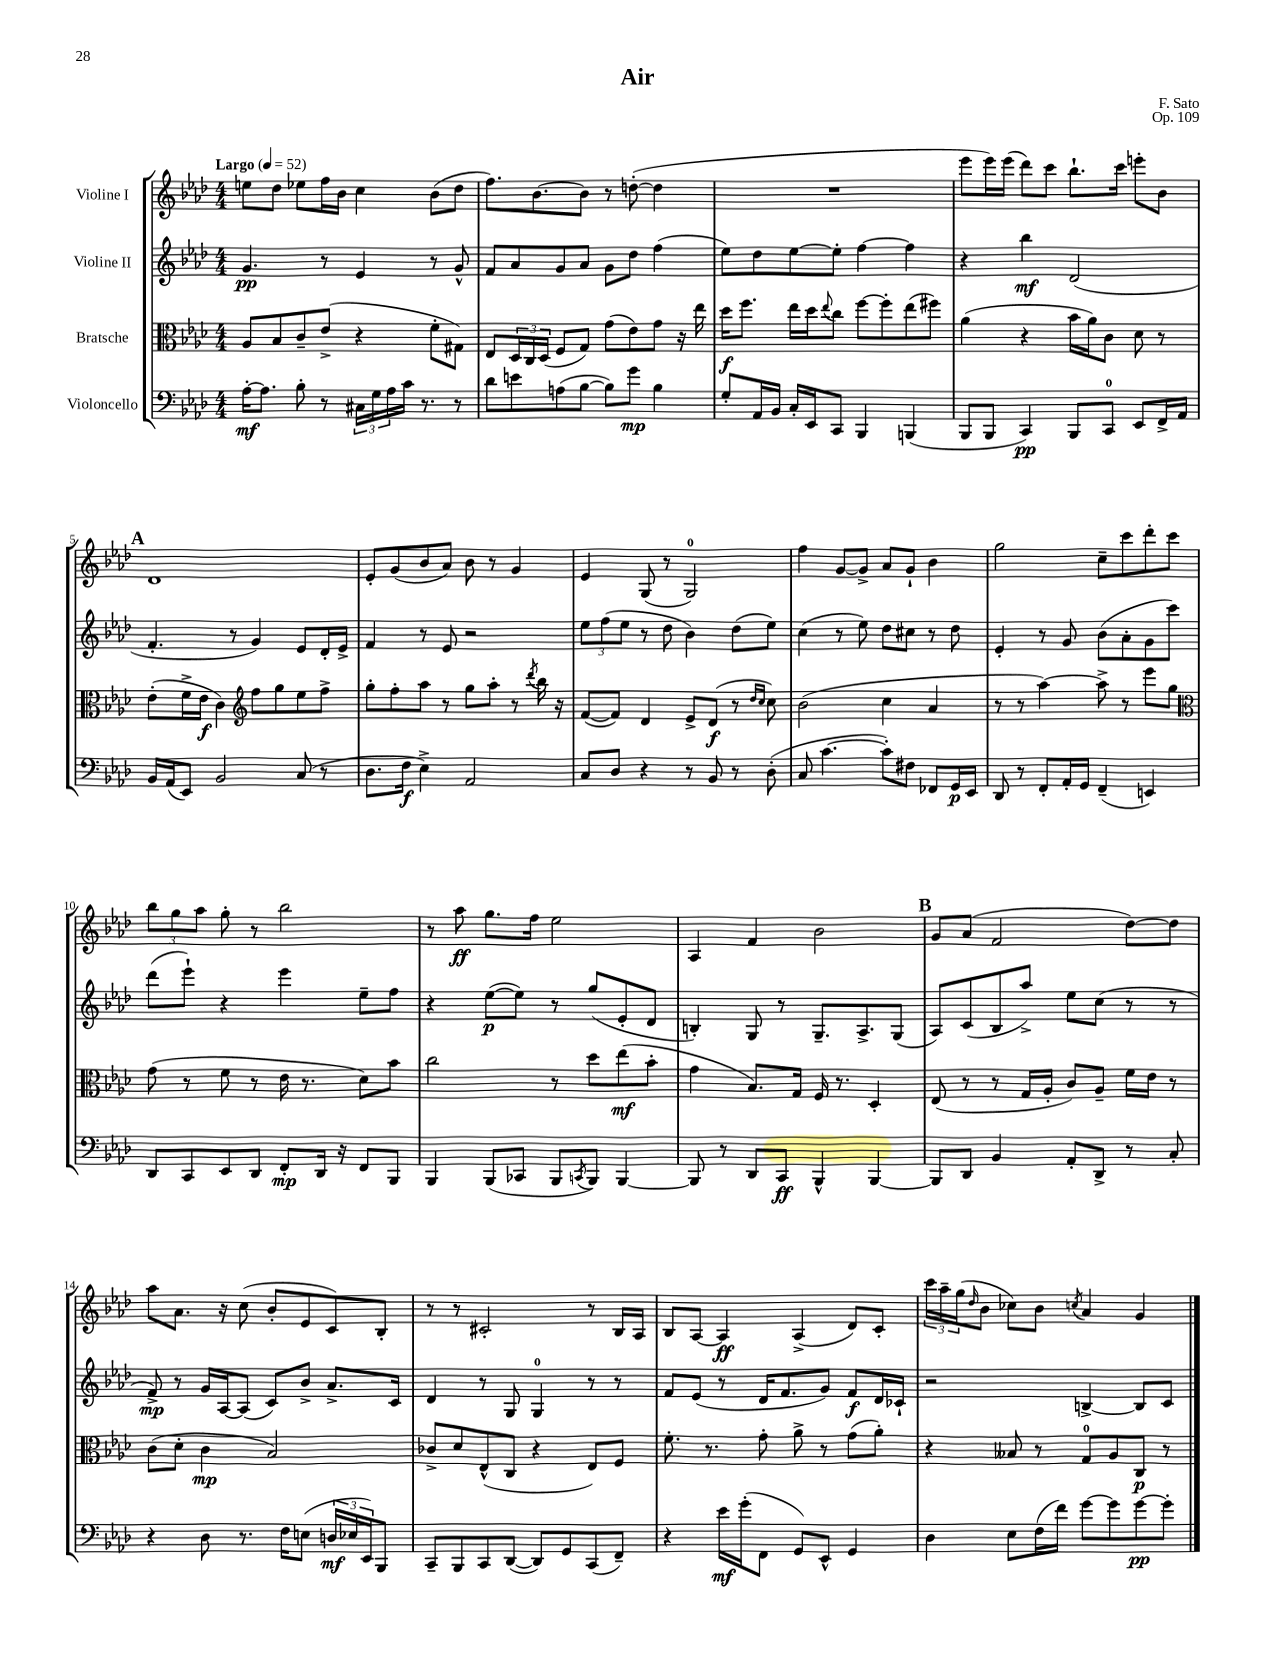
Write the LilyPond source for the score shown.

\header { title = "Air" composer = "F. Sato" opus = "Op. 109" }
<<
\new StaffGroup <<
\new Staff = "s0" \with { instrumentName = "Violine I" } {
    \clef treble \key aes \major \numericTimeSignature \time 4/4 \tempo "Largo" 4 = 52
    e''8 des''8 ees''8 f''16 bes'16 c''4 bes'8( des''8 |
    f''8.) bes'8.~ bes'8 r8 d''8~-.( d''4 |
    R1 |
    ees'''8 ees'''16) ees'''16( des'''8) c'''8 bes''8.-! c'''16 e'''8-. bes'8 |
    \mark \markup { \bold "A" } des'1 |
    ees'8-. g'8( bes'8 aes'8) bes'8 r8 g'4 |
    ees'4 g8( r8 g2-0) |
    f''4 g'8~ g'8-> aes'8 g'8-! bes'4 |
    g''2 c''8-- c'''8 des'''8-. c'''8 |
    \tuplet 3/2 { bes''8 g''8 aes''8 } g''8-. r8 bes''2 |
    r8 aes''8\ff g''8. f''16 ees''2 |
    aes4 f'4 bes'2 |
    \mark \markup { \bold "B" } g'8 aes'8( f'2 des''8~) des''8 |
    aes''8 aes'8. r16 c''8( bes'8-. ees'8 c'8) bes8-. |
    r8 r8 cis'2-. r8 bes16 aes16 |
    bes8 aes8~ aes4\ff aes4->( des'8) c'8-. |
    \tuplet 3/2 { c'''16 aes''16-- g''16( } \grace { des''16 } bes'8 ces''8) bes'8 \acciaccatura { c''8 } aes'4 g'4 \bar "|." |
}
\new Staff = "s1" \with { instrumentName = "Violine II" } {
    \clef treble \key aes \major \numericTimeSignature \time 4/4
    g'4.\pp r8 ees'4 r8 g'8-^ |
    f'8 aes'8 g'8 aes'8 g'8 des''8 f''4( |
    ees''8) des''8 ees''8~ ees''8-. f''4~ f''4 |
    r4 bes''4\mf des'2( |
    \mark \markup { \bold "A" } f'4.-. r8 g'4) ees'8 des'16-. ees'16-> |
    f'4 r8 ees'8 r2 |
    \tuplet 3/2 { ees''8 f''8( ees''8 } r8 des''8 bes'4) des''8( ees''8) |
    c''4( r8 ees''8) des''8 cis''8 r8 des''8 |
    ees'4-. r8 g'8 bes'8( aes'8-. g'8 c'''8) |
    des'''8( ees'''8-!) r4 ees'''4 ees''8-- f''8 |
    r4 ees''8~\p( ees''8) r8 g''8( ees'8-. des'8 |
    b4-.) g8 r8 g8.-- aes8.-> g8( |
    \mark \markup { \bold "B" } aes8) c'8( bes8 aes''8->) ees''8 c''8( r8 r8 |
    f'8->\mp) r8 g'16 aes16~ aes8( c'8) bes'8-> aes'8.-> c'16 |
    des'4 r8 g8 g4-0 r8 r8 |
    f'8 ees'8( r8 des'16 f'8. g'8) f'8\f des'16 ces'16-! |
    r2 b4~-> b8 c'8 \bar "|." |
}
\new Staff = "s2" \with { instrumentName = "Bratsche" } {
    \clef alto \key aes \major \numericTimeSignature \time 4/4
    aes8 bes8 c'8-- ees'8->( r4 f'8-. gis8) |
    ees8 \tuplet 3/2 { des16 c16 des16( } f8 g8) g'8( ees'8) g'8 r16 ees''16 |
    des''16\f f''8. ees''16 des''16 \appoggiatura { ees''8 } c''8 f''8~ f''8-. ees''8( fis''8) |
    aes'4( r4 bes'16 aes'16) c'8 des'8 r8 |
    \mark \markup { \bold "A" } ees'8-.( f'16-> ees'16\f c'4) \clef treble f''8 g''8 ees''8 f''8-> |
    g''8-. f''8-. aes''8 r8 g''8 aes''8-. r8 \acciaccatura { des'''8 } bes''16 r16 |
    f'8~( f'8) des'4 ees'8-> des'8\f( r8 \grace { des''16 c''16 } c''8) |
    bes'2( c''4 aes'4 |
    r8 r8 aes''4~) aes''8-> r8 ees'''8 g''8 |
    \clef alto g'8( r8 f'8 r8 ees'16 r8. des'8) bes'8 |
    c''2 r8 des''8 ees''8\mf( bes'8-. |
    g'4 bes8.) g16 f16 r8. des4-. |
    \mark \markup { \bold "B" } ees8( r8 r8 g16 aes16-. c'8) aes8-- f'16 ees'16 r8 |
    c'8( des'8-. c'4\mp bes2) |
    ces'8-> des'8 ees8-^( c8 r4 ees8) f8 |
    f'8.-. r8. g'8-. aes'8-> r8 g'8( aes'8-.) |
    r4 beses8 r8 g8-0 aes8 c8\p r8 \bar "|." |
}
\new Staff = "s3" \with { instrumentName = "Violoncello" } {
    \clef bass \key aes \major \numericTimeSignature \time 4/4
    aes16~-.\mf aes8. bes8-. r8 \tuplet 3/2 { cis16 g16 aes16 } c'16 r8. r8 |
    des'8 e'8 a8( bes8~ bes8) g'8\mp bes4 |
    g8-. aes,16 bes,16 c16-. ees,16 c,8 bes,,4 b,,4( |
    bes,,8 bes,,8 c,4\pp) bes,,8 c,8-0 ees,8 f,16-> aes,16 |
    \mark \markup { \bold "A" } bes,16 aes,16( ees,8) bes,2 c8( r8 |
    des8. f16\f ees4->) aes,2 |
    c8 des8 r4 r8 bes,8 r8 des8-.( |
    c8 c'4.~ c'8-.) fis8 fes,8 g,16\p ees,16 |
    des,8 r8 f,8-. aes,16-. g,16 f,4--( e,4) |
    des,8 c,8 ees,8 des,8 f,8-.\mp des,16 r16 f,8 bes,,8 |
    bes,,4 bes,,8( ces,8 bes,,8 \acciaccatura { c,8 } bes,,8) bes,,4~ |
    bes,,8 r8 des,8 c,8\ff bes,,4-^ bes,,4~ |
    \mark \markup { \bold "B" } bes,,8 des,8 bes,4 aes,8-. des,8-> r8 c8-. |
    r4 des8 r8. f16 e8( \tuplet 3/2 { d16\mf ees16 ees,16) } bes,,8 |
    c,8-- bes,,8 c,8 des,8~( des,8) g,8 c,8( f,8--) |
    r4 ees'16\mf g'16-.( f,8 g,8) ees,8-^ g,4 |
    des4 ees8 f16( f'16) g'8~ g'8 g'8~\pp g'8-. \bar "|." |
}
>>
>>
